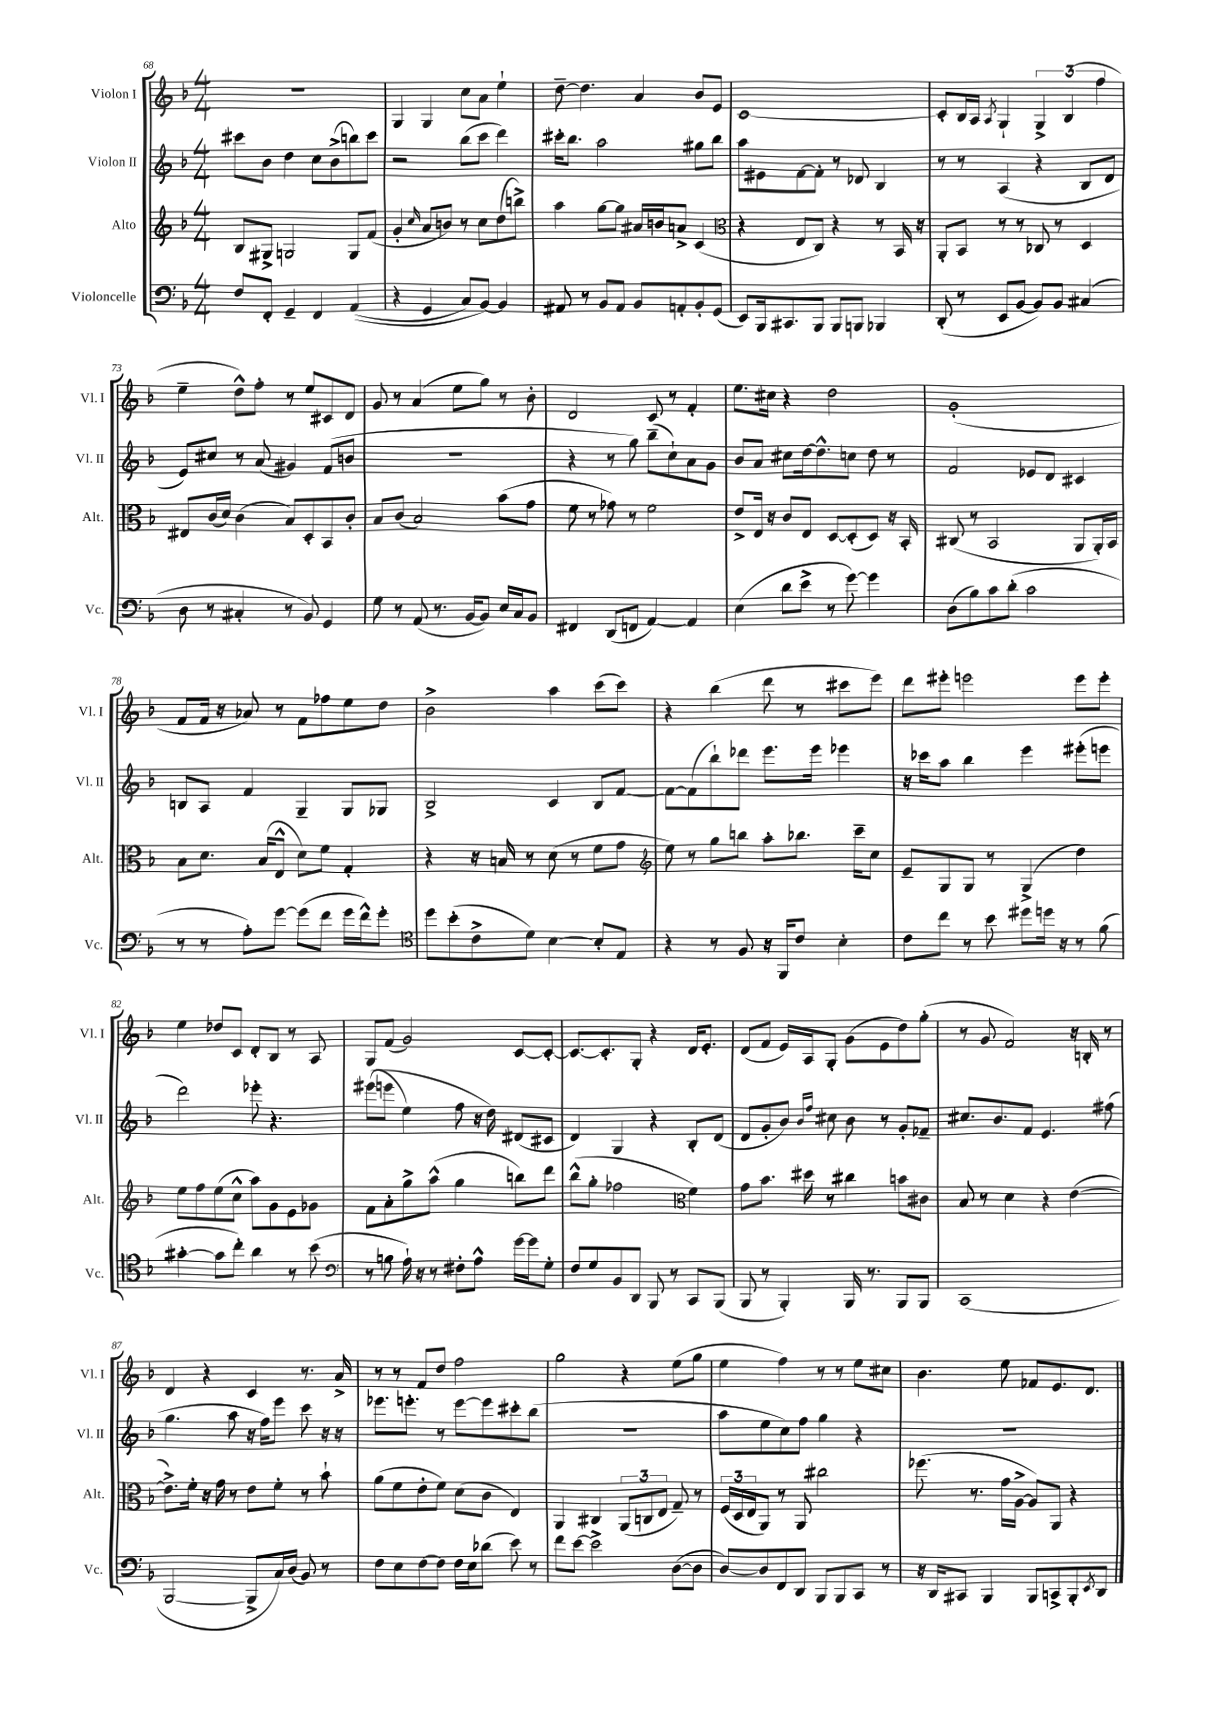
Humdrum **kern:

**kern	**kern	**kern	**kern
*part4	*part3	*part2	*part1
*staff4	*staff3	*staff2	*staff1
*I"Violoncelle	*I"Alto	*I"Violon II	*I"Violon I
*I'Vc.	*I'Alt.	*I'Vl. II	*I'Vl. I
*clefF4	*clefG2	*clefG2	*clefG2
*k[b-]	*k[b-]	*k[b-]	*k[b-]
*M4/4	*M4/4	*M4/4	*M4/4
=68	=68	=68	=68
8F/L	8B-/L	8ccc#X\L	1r
8FF'/J	8G#X^/J	8b-\J	.
4GG~/	2Gn/	4dd\	.
4FF/	.	8cc\L	.
.	.	(8b-^\	.
((4AA/	8G/L	8bbn\)	.
.	(8f/J	8ccc#\J	.
=69	=69	=69	=69
4r	4g'/	2r	4G/
.	16qqcc/	.	.
4GG/	8a/L	.	4G/
.	8bn/J)	.	.
8C/L)	8r	(8bb-\L	8cc\L
[8BB-/J)	8cc\L	8ccc\J	8a\J
4BB-/]	(8dd\	4ddd\)	4ee`\
.	8bbn^\J)	.	.
=70	=70	=70	=70
8AA#X/	4aa\	16ccc#X'\KL	[8dd~\
.	.	8.bb-\J	.
8r	.	.	4.dd\]
8BB-/L	[8gg\L	2aa\	.
8AA#/J	8gg\J]	.	.
8BB-/L	16a#X/LL	.	4a/
.	16bn/J	.	.
8AAn'/	8an^/J	.	.
8BB-'/	(4c/	8gg#X\L	8b-/L
(8GG/J	.	8bb-\J	8e/J
=71	=71	=71	=71
*	*clefC3	*	*
8EE/L)	4r	8aa\L	[1c
16BBB-/k	.	8e#X\	.
8.CC#X/	.	.	.
.	8E/L	[8f\	.
8BBB-/J	8C/J)	8f'\J]	.
8BBB-/L	4r	8r	.
8BBBn/J	.	8d-X/	.
4BBB-X/	8r	4B-/	.
.	16BB-/	.	.
.	16r	.	.
=72	=72	=72	=72
(8DD'/	8AA'/L	8r	8c'/L]
8r	8BB-/J	8r	16B-/L
.	.	.	16A/JJ
.	.	.	8qA/
8EE/L	8r	(4A/	4G`/
[8BB-/J	8r	.	.
8BB-/L])	8C-X/	4r	6G^/
8BB-/J	8r	.	.
.	.	.	(6B-/
(4C#X/	4D/	8B-/L	.
.	.	.	6ff\
.	.	8d/J	.
!!LO:LB:g=z
=73	=73	=73	=73
8D\	8E#X/L	8e/L)	4ee~\
8r	(16c/L	8cc#X/J	.
.	16d/JJ)	.	.
4C#X'/	(4c\	8r	8dd^^\L)
.	.	(8a/	8ff'\J
8r	8B-/L)	4g#X/)	8r
8BB-/)	8D'/	.	8ee/L
4GG/	8BB-/	(8f/L	8c#X/
.	8c'/J	8bn/J	8d/J
=74	=74	=74	=74
8G\	8B-/L	1r	8g/
8r	(8c/J	.	8r
(8AA/	2B-/)	.	(4a/
8.r	.	.	.
.	.	.	8ee\L
[16BB-/KL	.	.	.
8BB-/J])	.	.	8gg\J)
16E/LL	(8b-\L	.	8r
16C/J	.	.	.
8BB-/J	8g\J	.	8b-'\
=75	=75	=75	=75
4FF#X/	8f\	4r	2d/
.	8r	.	.
(8DD/L	8g-X\)	8r	.
8FFn/J	8r	8gg\)	.
[4AA/)	2f\	(8bb-~\L	8c/
.	.	8cc`\)	8r
4AA/]	.	8a\	4f'/
.	.	8g\J	.
=76	=76	=76	=76
(4E\	8e^/L	8b-/L	8.ee\L
.	16E/Jk	8a/J	.
.	16r	.	16cc#X\Jk
8d\L	8c/L	8cc#X\L	4r
8e^\J	8E/J	[16dd\k	.
.	.	8.dd^^\]	.
8r	[8D/L	.	2dd\
[8g\)	(8D'/]	8ccn\J	.
4g\]	8D/J)	8dd\	.
.	16r	8r	.
.	16BB-'/	.	.
=77	=77	=77	=77
(8D\L	(8C#X/	2f/	(1g'
8B-\)	8r	.	.
8c\	2BB-/	.	.
(8d'\J	.	.	.
2c\	.	8e-X/L	.
.	.	8d/J	.
.	8AA/L	4c#X/	.
.	16AA'/L)	.	.
.	16BB-/JJ	.	.
!!LO:LB:g=z
=78	=78	=78	=78
8r	8B-\L	8Bn/L	8f/L
8r	8.d\J	8A/J	16f/Jk
.	.	.	16r
8A'\L)	.	4f/	8a-X/)
.	(16B-/KL	.	.
[8g\J	8E^^/J	.	8r
(8g\L]	8d\L)	4G~/	8f\L
8f\J	8f\J	.	8ff-X\
16g\LL	4G'/	8G/L	8ee\
16f^^\J)	.	.	.
8g'\J	.	8G-X/J	8dd\J
=79	=79	=79	=79
*clefC4	*	*	*
8dd\L	4r	2B-^/	2b-^\
(8b-'\	.	.	.
8c^\	16r	.	.
.	16Bn/	.	.
8d\J)	8r	.	.
[4B-\	(8d\	4c/	4aa\
.	8r	.	.
8B-'/L]	8f\L	8B-/L	(8ccc\L
8E/J	8g\J	[8f/J	8ccc\J)
=80	=80	=80	=80
*	*clefG2	*	*
4r	8ee\)	8f\L_	4r
.	8r	(8f\]	.
8r	8gg\L	8bb-`\)	(4bb-\
8F/	8bbn\J	8ddd-X\J	.
16r	8aa'\L	8.eee\L	8ddd\
16FF/KL	.	.	.
8c/J	8.bb-X\J	.	8r
.	.	16eee\Jk	.
4B-'\	.	4eee-X\	8ccc#X\L
.	16ccc~\KL	.	.
.	8cc\J	.	8eee\J)
=81	=81	=81	=81
8c\L	8e~/L	16r	8ddd\L
.	.	16ccc-X\KL	.
8cc\J	8G/	8aa\J	8eee#X'\J
8r	8G/J	4bb-\	2eeen\
8b-\	8r	.	.
8dd#X\L	(4G^/	4eee\	.
16ddn\Jk	.	.	.
16r	.	.	.
8r	4dd\)	(8eee#X'\L	8eee\L
(8f\	.	8eeen\J	8eee'\J
!!LO:LB:g=z
=82	=82	=82	=82
[4g#X'\	8ee\L	2ddd\)	4ee\
.	8ff\	.	.
8g#\L]	(8ee\	.	8dd-X/L
8cc'\J)	8cc^^\J	.	8c/J
4a\	8aa\L)	8eee-X'\	8d'/L
.	8g\	4.r	8B-/J
8r	8e\	.	8r
(8b-\	8g-X\J	.	8A/
=83	=83	=83	=83
*clefF4	*	*	*
8r	8f\L	((8eee#X\L	8G/L
8Bn\	8a'\	8eeen\J	(8f/J
16A`\)	8gg^\	4ee\)	2g/)
16r	.	.	.
8r	(8aa^^\J	.	.
8F#X'\L	4gg\	8ff\	.
8A^^\J	.	16r	.
.	.	16dd\)	.
[16g\LL	8bbn\L)	(8d#X/L	[8c/L
16g\J]	.	.	.
8G'\J	8ddd\J	8c#X/J	8c'/J_
=84	=84	=84	=84
8F/L	(8bb-^^\L	4d/)	8.c/L_
8G/	8gg'\J	.	.
.	.	.	8.c'/]
8BB-/	2ff-X\	4G/	.
8DD/J	.	.	8G'/J
8BBB-/	.	4r	4r
8r	.	.	.
*	*clefC3	*	*
8CC/L	4f\)	8B-'/L	16d/KL
.	.	.	8.e'/J
(8BBB-/J	.	(8d/J	.
=85	=85	=85	=85
8BBB-/	8g\L	8d/L	(8d/L
8r	8.b-\J	8g'/	8f/J
4BBB-'/)	.	8b-/J)	16e/LL)
.	16dd#X\	.	16A/J
.	.	16qqb-/LL	.
.	.	16qqff/JJ	.
.	8r	8cc#X\	8G'/J
16BBB-/	4cc#X\	8b-\	(8g\L
8.r	.	.	.
.	.	8r	8e\
8BBB-/L	8bn\L	8g'/L	8dd\)
8BBB-/J	8c#X\J	8f-X~/J	(8gg'\J
=86	=86	=86	=86
(1CC	8B-/	8.cc#X/L	8r
.	8r	.	8g/
.	.	8.b-/	.
.	4d\	.	2f/)
.	.	8f/J	.
.	4r	4.e/	.
.	([4e\	.	16r
.	.	.	16Bn'/
.	.	(8ff#X\	8r
!!LO:LB:g=z
=87	=87	=87	=87
[2BBB-/	8.e^\L])	4.gg\	4d/
.	16f'\Jk	.	.
.	16r	.	4r
.	16g\	.	.
.	8r	8aa\	.
8BBB-^/L]	8e\L	16r	4c/
.	.	16ff\KL)	.
16C/L)	8f'\J	8eee\J	.
(16D/JJ	.	.	.
8BB-/)	8r	8ccc\	8.r
8r	8b-`\	16r	.
.	.	16r	16a^/
=88	=88	=88	=88
8F\L	(8a\L	8.eee-X\L	8r
8E\	8f\	.	8r
.	.	8.eeen'\J	.
[8F\	8e'\	.	8f/L
8F\J]	8f\J)	8r	8dd/J
16F\LL	(8d\L	[8eee\L	2ff\
16E\J	.	.	.
(8d-X\J	8c\J	8eee\]	.
8e\)	4E/)	8ccc#X'\	.
8r	.	(8bb-\J	.
=89	=89	=89	=89
8f\L	4AA/	1r	2gg\
[8e\J	.	.	.
2e^\]	4C#X/	.	.
.	(12AA/L	.	4r
.	12Cn/	.	.
.	12E/J	.	.
([8D\L	8G~/)	.	(8ee\L
8D\J]	8r	.	8gg\J
=90	=90	=90	=90
[8D/L)	(24F/LL	8aa\L	4ee\
.	24D/	.	.
.	24E/J	.	.
8D/]	8AA/J)	8ee\	.
8FF/	8r	8cc\)	4ff\)
8DD/J	8AA/	8ff\J	.
8BBB-/L	2cc#X\	4gg\	8r
8BBB-/	.	.	8r
8CC/J	.	4r	8ee\L
8r	.	.	8cc#X\J
=91	=91	=91	=91
16r	(8.ff-X\	1r	4.b-\
16DD/KL	.	.	.
8CC#X/J	.	.	.
.	8.r	.	.
4BBB-/	.	.	.
.	16g\LL	.	8ee\
.	[16A^\JJ	.	.
8BBB-/L	8A/L])	.	8f-X/L
8CCn^/	8AA/J	.	8.e/
8BBB-'/	4r	.	.
.	.	.	8.d/J
8qEE/	.	.	.
8DD/J	.	.	.
==	==	==	==
*-	*-	*-	*-
